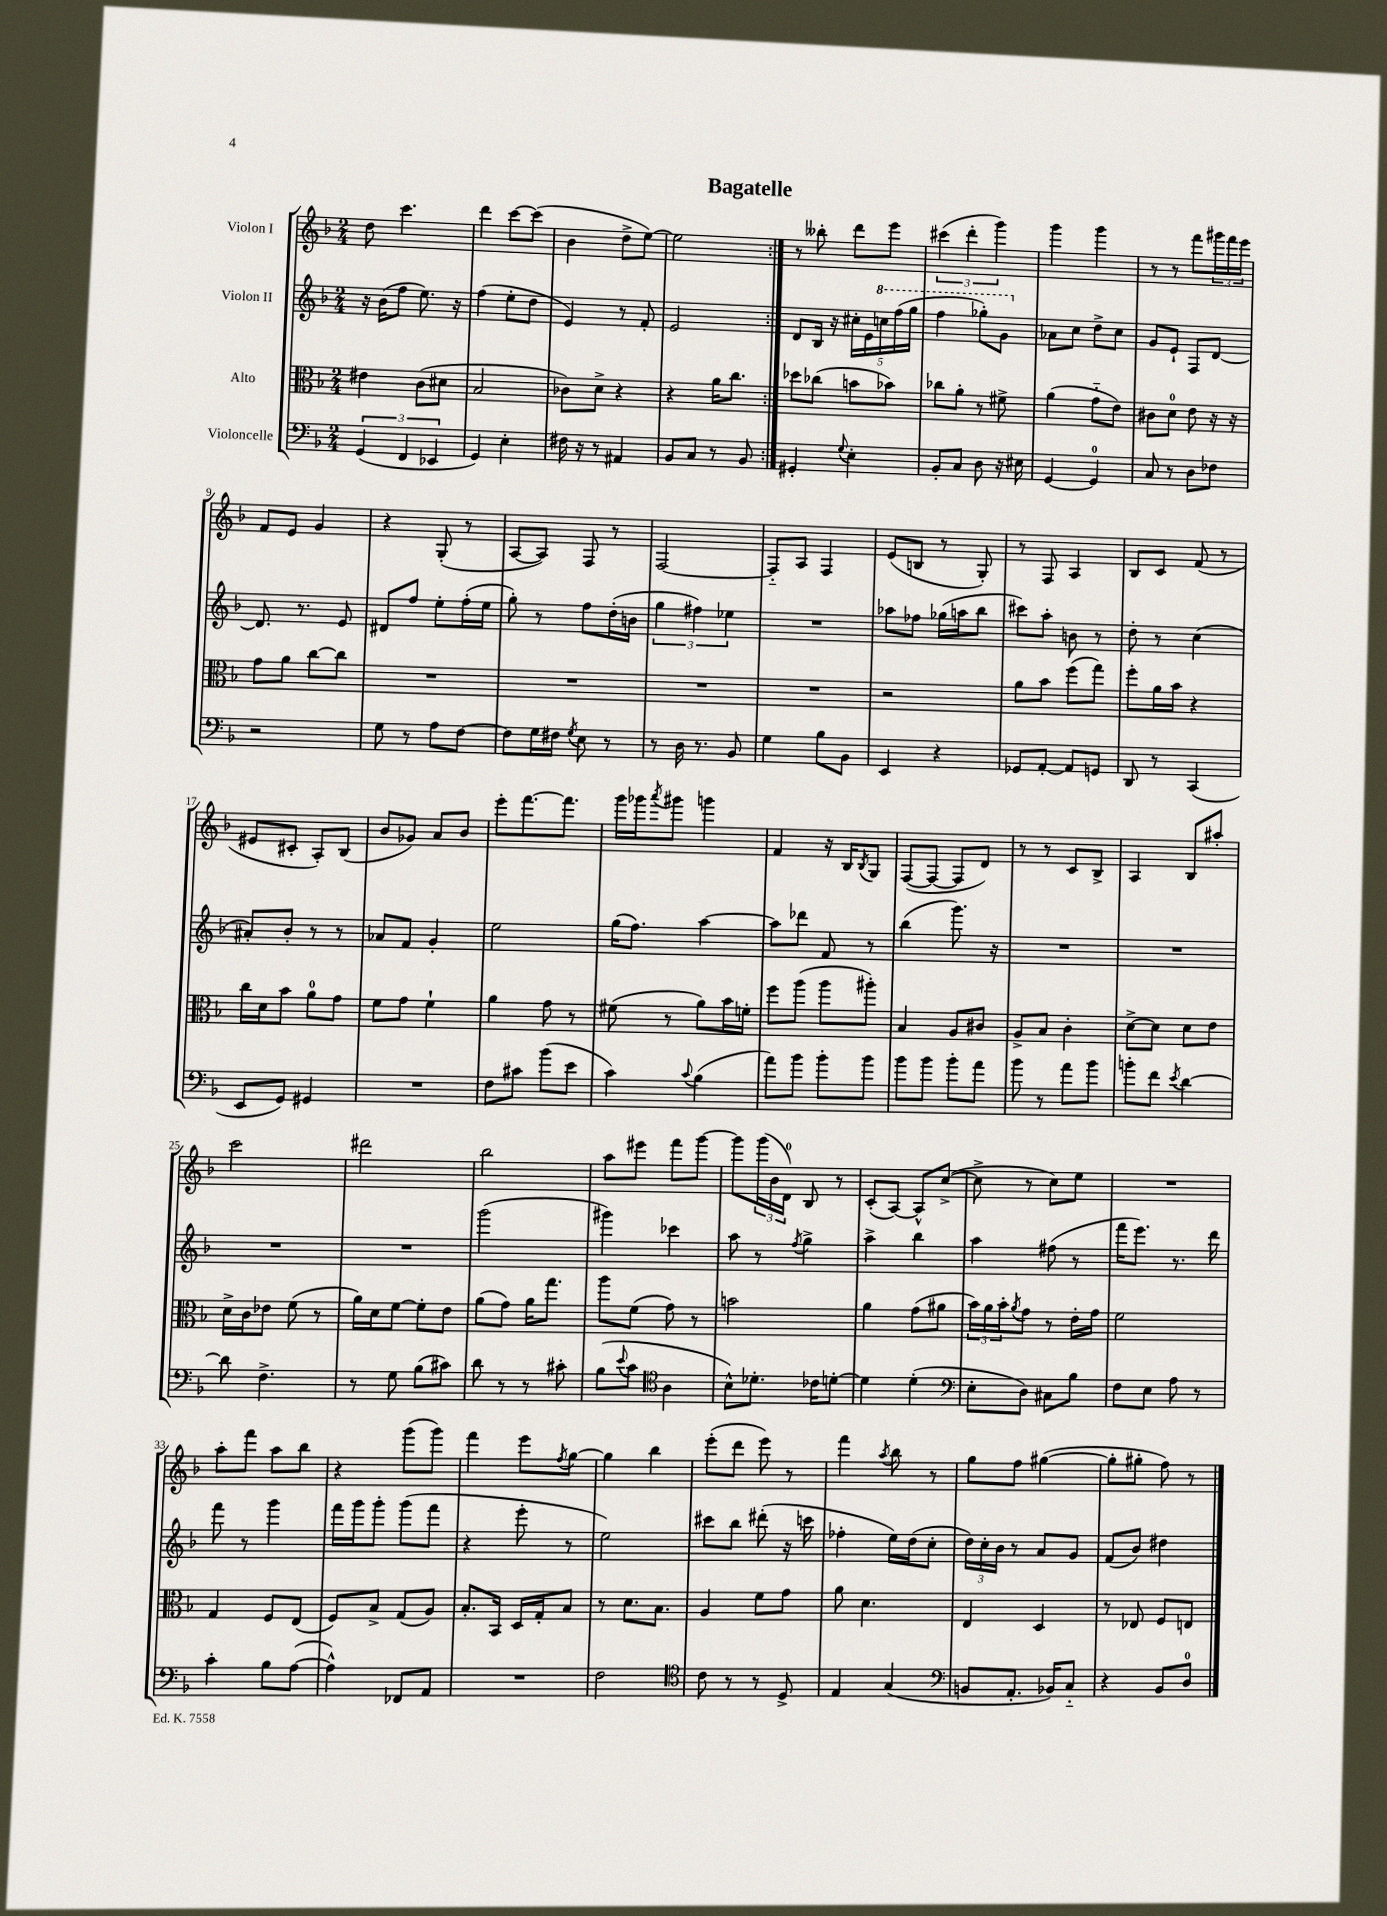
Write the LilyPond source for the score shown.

\header { title = "Bagatelle" }
<<
\new StaffGroup <<
\new Staff = "s0" \with { instrumentName = "Violon I" } {
    \clef treble \key f \major \numericTimeSignature \time 2/4
    \repeat volta 2 { d''8 c'''4. |
    d'''4 c'''8~ c'''8( |
    bes'4 d''8-> e''8~) |
    e''2 | }
    r8 beses''8-. d'''8 e'''8 |
    \tuplet 3/2 { cis'''4( d'''4-. g'''4) } |
    g'''4 g'''4 |
    r8 r8 f'''8 \tuplet 3/2 { gis'''16 f'''16 e'''16 } |
    f'8 e'8 g'4 |
    r4 g8-.( r8 |
    a8~ a8) f8 r8 |
    f2~ |
    f8-_ a8 f4 |
    e'8( b8 r8 g8-.) |
    r8 f8 a4 |
    bes8 c'8 f'8( r8 |
    eis'8 cis'8-. a8-.) bes8( |
    bes'8 ges'8) a'8 bes'8 |
    e'''8-. f'''8.~ f'''8. |
    g'''16 ges'''16 \acciaccatura { a'''8 } gis'''8 g'''4 |
    f'4 r16 bes16 \acciaccatura { bes8 } g8 |
    f8~( f8~ f8 d'8) |
    r8 r8 c'8 bes8-> |
    a4 bes8 ais''8-. |
    c'''2 |
    dis'''2 |
    bes''2 |
    a''8 eis'''8 f'''8 g'''8~ |
    g'''8 \tuplet 3/2 { g'''16( bes'16 d'16-0) } bes8 r8 |
    c'8-.( a8~) a8-^ c''8~->( |
    c''8-> r8 c''8) e''8 |
    R2 |
    a''8-. f'''8 a''8 bes''8 |
    r4 g'''8( g'''8) |
    f'''4 e'''8 \acciaccatura { f''8 } g''8~ |
    g''4 bes''4 |
    e'''8-.( d'''8 e'''8) r8 |
    f'''4 \acciaccatura { a''8 } bes''8 r8 |
    g''8 f''8 gis''4~( |
    gis''8-. gis''8-. f''8) r8 \bar "|." |
}
\new Staff = "s1" \with { instrumentName = "Violon II" } {
    \clef treble \key f \major \numericTimeSignature \time 2/4
    \repeat volta 2 { r16 bes'16( f''8 e''8.) r16 |
    f''4( e''8-. d''8 |
    e'4) r8 f'8-. |
    e'2 | }
    d'8 bes16 r16 \tuplet 5/4 { cis''16-. e'16 \ottava #1 c'''!16 f'''16( g'''16 } |
    f'''4 ges'''8-.) g''8 \ottava #0 |
    aes'8 c''8 d''8-> c''8 |
    g'8 e'8-! f8 d'8~ |
    d'8. r8. e'8 |
    dis'8 f''8 e''8-. f''16-.( e''16 |
    g''8-.) r8 f''8 d''16-.( b'16 |
    \tuplet 3/2 { g''4 fis''4) ees''4 } |
    R2 |
    aes''8 fes''8 ges''16( a''16 bes''8 |
    cis'''8) a''8-. b'8 r8 |
    d''8-. r8 c''4( |
    ais'8-.) bes'8-. r8 r8 |
    aes'8 f'8 g'4-. |
    e''2 |
    g''16( f''8.) a''4~ |
    a''8 des'''8 f'8 r8 |
    bes''4( g'''8.) r16 |
    R2 |
    R2 |
    R2 |
    R2 |
    g'''2( |
    gis'''4) ces'''4 |
    a''8 r8 \acciaccatura { f''8 } g''4-> |
    a''4-> bes''4 |
    a''4 fis''8( r8 |
    f'''16 e'''8.) r8. d'''16 |
    f'''8 r8 g'''4 |
    f'''16 g'''16 g'''8-. g'''8( f'''8 |
    r4 e'''8-. r8 |
    e''2) |
    cis'''8 bes''8 dis'''8-.( r16 c'''16 |
    fes''4-. e''16) d''16( c''8-. |
    \tuplet 3/2 { d''16) c''16-. bes'16 } r8 a'8 g'8 |
    f'8( bes'8) dis''4 \bar "|." |
}
\new Staff = "s2" \with { instrumentName = "Alto" } {
    \clef alto \key f \major \numericTimeSignature \time 2/4
    \repeat volta 2 { eis'4 c'8( dis'8 |
    bes2 |
    ces'8) d'8-> r4 |
    r4 a'16 c''8. | }
    des''8 ces''8( b'8 bes'8) |
    ces''8 a'8-. r8 fis'8-> |
    a'4( g'8-_ e'8) |
    cis'8 d'8-0 e'8 r16 r16 |
    g'8 a'8 c''8~ c''8 |
    R2 |
    R2 |
    R2 |
    R2 |
    r2 |
    a'8 bes'8 f''8( g''8) |
    f''8-. a'16 bes'16 r4 |
    c''16 d'16 bes'8 a'8-0 g'8 |
    f'8 g'8 f'4-! |
    a'4 g'8 r8 |
    fis'8( r8 a'8) bes'16 f'16-. |
    f''8 a''8( a''8 ais''8-.) |
    bes4 a8 cis'8 |
    a8-> bes8 c'4-. |
    d'8~-> d'8 d'8 e'8 |
    d'16-> c'16 ees'8 f'8( r8 |
    a'16) d'16 f'8~ f'8-. e'8 |
    a'8( g'8) a'16 g''8. |
    a''8 f'8( g'8) r8 |
    b'2 |
    a'4 g'8( ais'8 |
    \tuplet 3/2 { bes'16) a'16 bes'16-. } \acciaccatura { a'8 } g'8 r8 e'16-. g'16 |
    f'2 |
    g4 f8 e8( |
    f8) bes8-> g8( a8) |
    bes8.-. bes,16 d16 g16-. bes8 |
    r8 d'8. bes8. |
    a4 f'8 g'8 |
    a'8 d'4. |
    e4 d4 |
    r8 ees8 f8 e8 \bar "|." |
}
\new Staff = "s3" \with { instrumentName = "Violoncelle" } {
    \clef bass \key f \major \numericTimeSignature \time 2/4
    \repeat volta 2 { \tuplet 3/2 { g,4( f,4 ees,4 } |
    g,4) e4-. |
    fis16 r16 r8 ais,4 |
    bes,8 c8 r8 bes,8 | }
    gis,4-. \appoggiatura { g8 } e4-. |
    bes,8-. c8 d8 r16 eis16 |
    g,4~ g,4-0 |
    c8 r8 d8 fes8 |
    r2 |
    g8 r8 a8 f8~ |
    f8 g16 fis16 \acciaccatura { g8 } e8 r8 |
    r8 d16 r8. bes,8 |
    g4 bes8 bes,8 |
    e,4 r4 |
    ges,8 a,8~-. a,8 g,8 |
    d,8 r8 c,4( |
    e,8 g,8) gis,4 |
    R2 |
    f8 cis'8 bes'8( e'8 |
    c'4) \appoggiatura { c'8 } bes4( |
    a'8) bes'8 bes'8-. bes'8 |
    bes'8 bes'8 bes'8-. a'8 |
    bes'8 r8 a'8 bes'8 |
    b'8-. f'8 \acciaccatura { e'8 } d'4~ |
    d'8 f4.-> |
    r8 g8 bes8( cis'8) |
    d'8 r8 r8 cis'8-. |
    bes8( \appoggiatura { e'8 } c'8 \clef tenor a4 |
    bes8-^) des'8.-. ces'16 d'8~-. |
    d'4 d'4-.( |
    \clef bass e8-. d8) cis8 bes8 |
    f8 e8 a8 r8 |
    c'4-. bes8 a8~( |
    a4-^) fes,8 a,8 |
    R2 |
    f2 |
    \clef tenor c'8 r8 r8 d8-> |
    e4 g4( |
    \clef bass b,8 a,8.-. bes,16) c8-_ |
    r4 bes,8 d8-0 \bar "|." |
}
>>
>>
